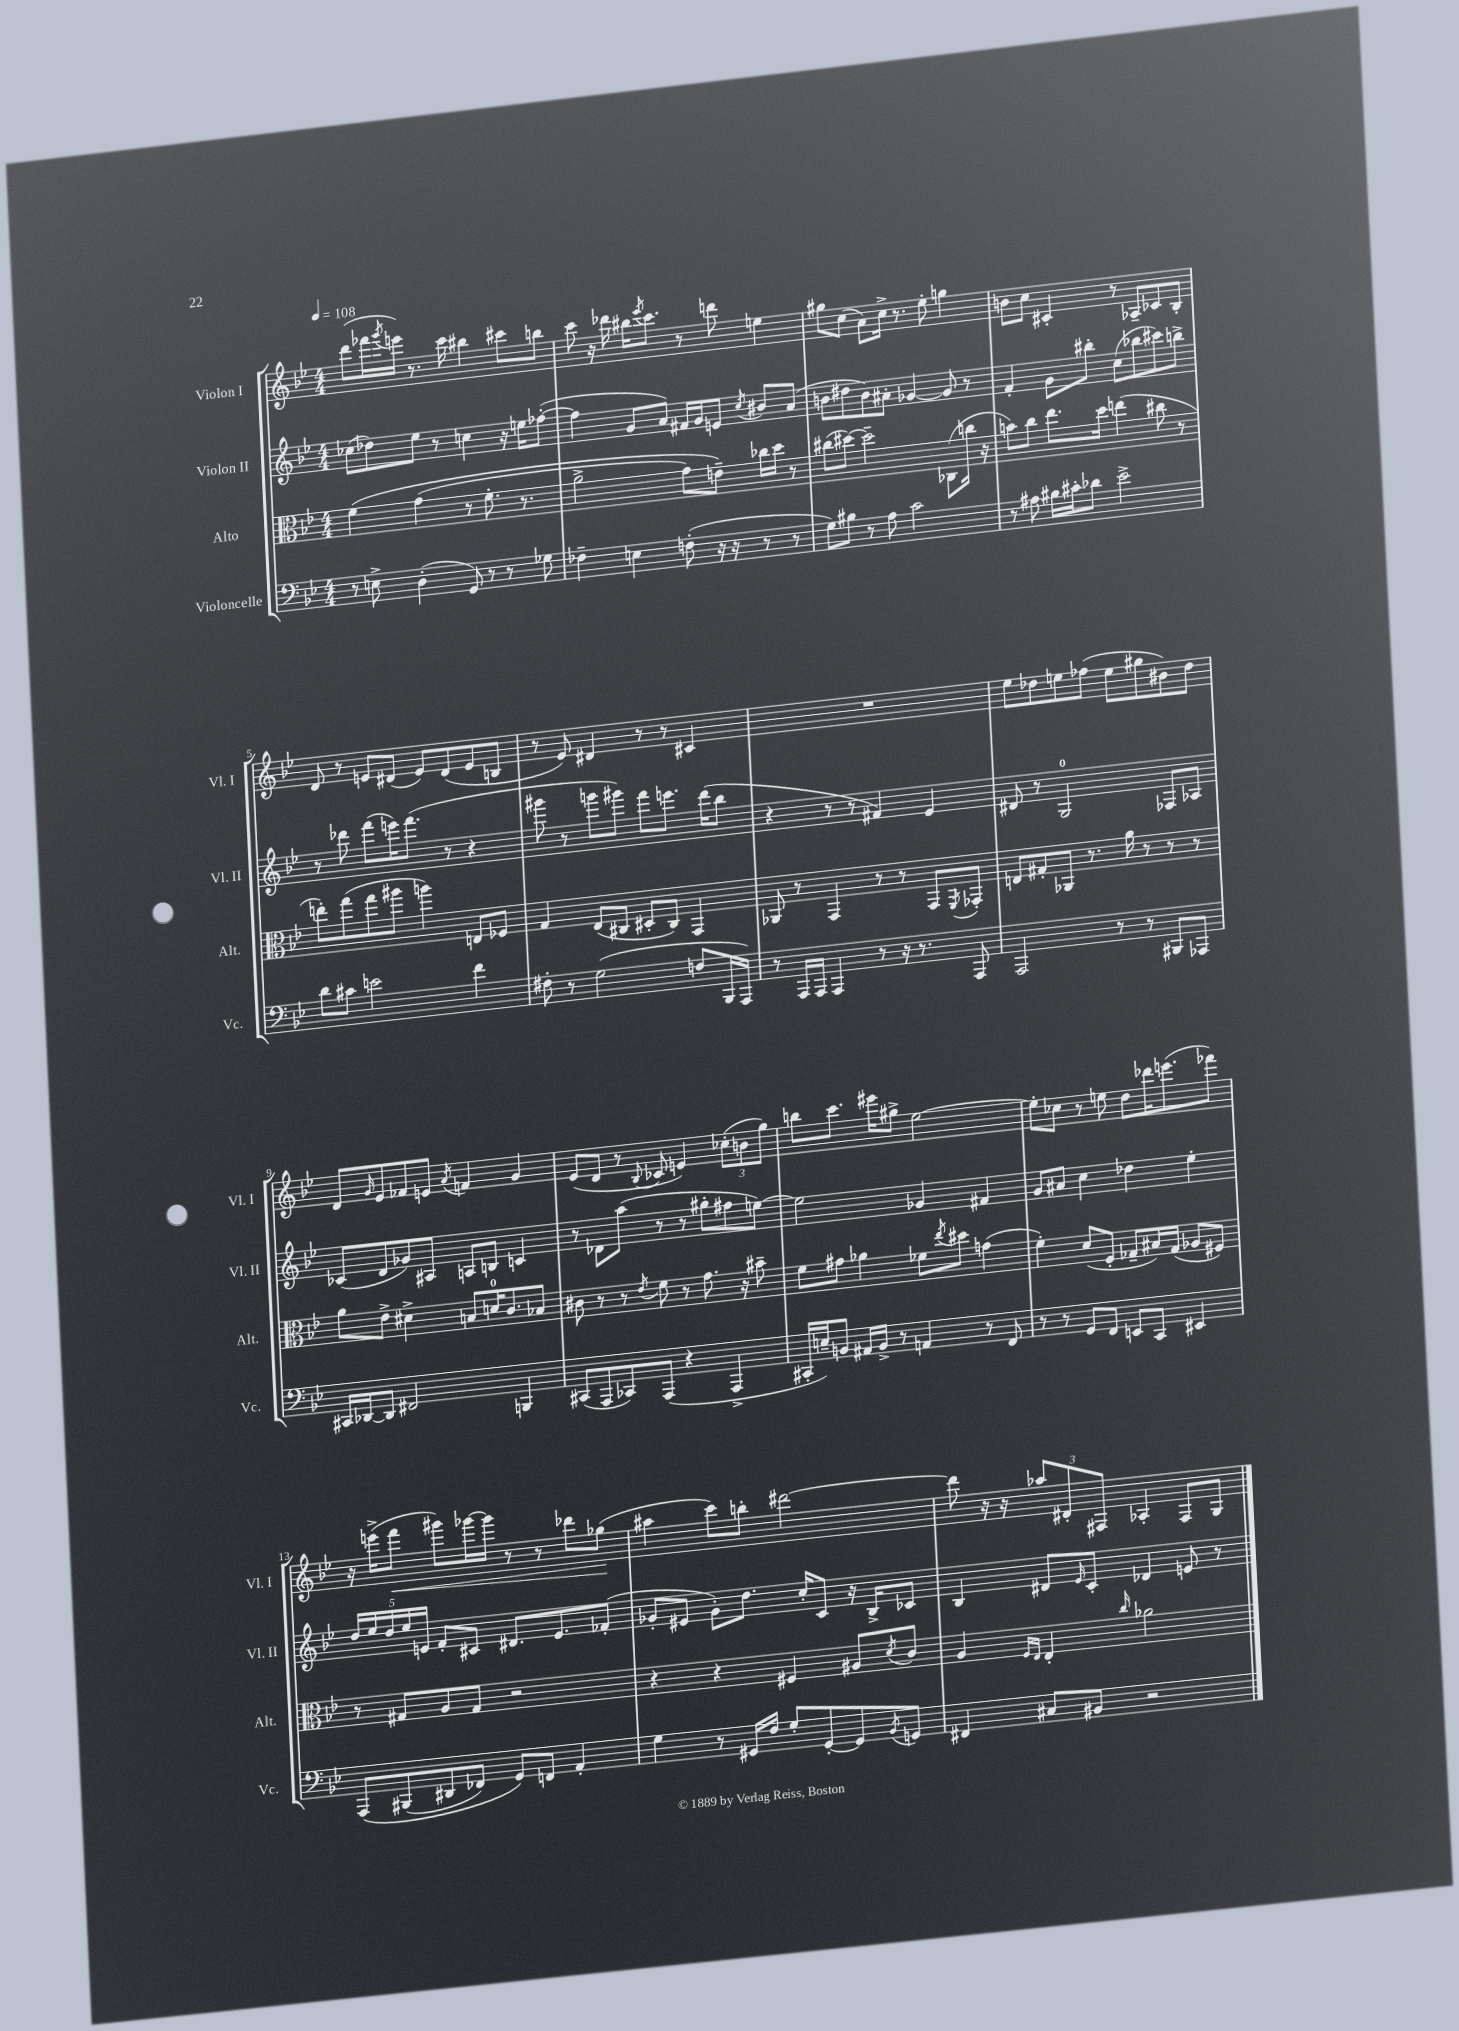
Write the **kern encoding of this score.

**kern	**kern	**kern	**kern
*staff4	*staff3	*staff2	*staff1
*clefF4	*clefC3	*clefG2	*clefG2
*k[b-e-]	*k[b-e-]	*k[b-e-]	*k[b-e-]
*M4/4	*M4/4	*M4/4	*M4/4
*MM108	*MM108	*MM108	*MM108
8r	&(4f\	(8cc-\L	(8ddd\L
8E^\	.	8dd-\)	16fff-\L
.	.	.	8qggg/
.	.	.	16eee\JJ)
(4D'\	(4g\	8ee-\J	8.r
.	.	8r	.
.	.	.	16ccc\
8GG/)	8r	4cc\	4bb#\
8r	8.f'\	.	.
8r	.	16r	8ccc#\L
.	8.r	16ee\LK	.
8G-\	.	([8ff-'\J	8bb\J
=	=	=	=
4F-~\	2a^\	4ff-\]	8ccc\
.	.	.	16r
.	.	.	16ddd-\
4E\	.	8g/L	16bb#\LK
.	.	.	8qeee-/
.	.	.	8.ccc\J
.	.	8a/J)	.
(8F'\	8g\L)	16f#/LL	8r
.	.	16g/J	.
16r	8e~\J&)	8e/J	8ddd\
16r	.	.	.
.	.	8qcc/	.
8r	16cc-\LL	8b#/L	4ee\
.	16dd\JJ	.	.
8r	8r	(8a/J	.
=	=	=	=
8G\L)	(8cc#\L	8b\L	8gg#\L
8B#\J	[8dd#\J)	8dd#\	(8cc\J
8r	2dd#~\]	8b\)	8a\L)
8A\	.	8a#'\J	16cc^\Jk
.	.	.	8.r
2c\	.	[4g-/	.
.	.	.	8ee-'\
.	(8C-\L	8g-/]	4gg\
.	16cc\Jk	8r	.
.	16r	.	.
=	=	=	=
8r	8b\L)	4f'/	8b\L
8A#\	8cc\J	.	8cc\J
16B#\LL	8.ee-\L	8g\L	4c#'/
16c#'\J	.	.	.
8d-\J	.	8bb#'\J	.
.	16dd\Jk	.	.
2e-^\	(4ee\	(8cc\L	8r
.	.	8bb-\	8A-~/L
.	8cc#\	8ccc#\)	8c-/
.	8r	8bb^\J	8B-'/J
=	=	=	=
8d\L	8ee'\L)	8r	8d/
8c#\J	(8gg\	8ddd-\	8r
2e\	8gg\	(8fff\L	8e/L
.	8aa#\J	16eee\K)	(8d#/J
.	.	(8.fff\J	.
.	4aa\)	.	8e/L)
.	.	8r	(8d#/
4f\	8E/L	4r	8e/
.	8F-/J	.	8B/J
=	=	=	=
8F#'\	4G/	8ggg#\	8r
8r	.	8r	8e-/)
(2G\	(8E-/L	8ggg\L	4d#/
.	8C#/J	8ggg#\J)	.
.	8D#'/L	8fff\L	8r
.	8C#/J)	8.eee\J	8r
8F/L	4GG/	.	4c#/
.	.	(16ddd\LK	.
16BBB-/L	.	8bb-\J	.
16AAA/JJ)	.	.	.
=	=	=	=
8r	8AA-/	4r	1r
16AAA/LL	8r	.	.
16AAA/JJ	.	.	.
4AAA/	4GG/	8r	.
.	.	8r	.
8r	8r	4f#/)	.
16r	8r	.	.
8.r	.	.	.
.	8GG/L	4e-/	.
.	8qFF/	.	.
8AAA/	8GG-'/J	.	.
=	=	=	=
2AAA/	8E/L	8d#/	8ee-\L
.	8G#'/	8r	8dd-\
.	8AA-/J	2G/	8ee\
.	8.r	.	(8ff-\J
8r	.	.	8ee\L
.	16a\	.	.
8r	8r	.	8gg#\
8BBB#/L	8r	8F-/L	8b#\)
8AAA-/J	8r	8A-/J	8dd-\J
=	=	=	=
16CC#/LL	8a\L	(8c-/L	8d/L
[16DD-/J	.	.	.
.	.	.	16qqg/
8DD-/]J	8e-^\J	8d/	8e-/
2FF#/	4d#^\	8g-/)	8f-/
.	.	8A#/J	8e/J
.	.	.	8qa/
.	8B/L	8A/L	4f/
.	16d/K	8B/J	.
.	8.c/	.	.
4BBB/	.	4c/	4g/
.	8B-/J	.	.
=	=	=	=
(8CC#/L	8c#\	8r	(8e-/L
8AAA/	8r	8d-\L	8d/J
8CC-/)	8r	(8aa\J	8r
.	8qe-/	.	8qqB-/
(8AAA/J	8f\	8r	8c-/
4r	8r	8r	4e/)
.	8.g\	8gg#'\L	.
4AAA^/	.	8ff#\	(12cc-'\L
.	16r	.	.
.	.	.	12b\
.	8b#~\	[8ee\J)	.
.	.	.	12gg\J)
=	=	=	=
16CC#'/LL	8f\L	2ee\]	8bb\L
16E~/J)	.	.	.
8BB/J	8g#\J	.	8.ccc\J
16AA#/LL	4a-\	.	.
16BB^/JJ	.	.	16eee#\LK
8r	.	.	8gg#^\J
4AA/	8f-\L	4g-/	[2ee-\
.	8qee-/	.	.
.	8dd#\J	.	.
8r	(4g\	4f#/	.
8FF/	.	.	.
=	=	=	=
8r	4f'\)	8g/L	8ee-'\]L
8r	.	8a#/J	8cc-\J
8GG/L	(8d/L	4cc\	8r
8FF/J	8F'/J	.	8ee\
8EE/L	8G-~/L	4dd-\	8dd\L
8CC/J	16B#/L)	.	16ddd-\K
.	(16G-/JJ	.	(8.eee\
4EE#/	8A-/L	4ee-'\	.
.	8F#/J)	.	8fff-\J)
=	=	=	=
&(8AAA/L	8r	20dd/LL	16r
.	.	20ee-/	.
.	.	.	(16eee^\LK
.	.	20dd/	.
(8BBB#/	8G#/L	.	8fff\J
.	.	20ee-/	.
.	.	20e/JJ	.
8DD#/	8A/	8f'/L	8ggg#\L)
8FF-/J)	8G#/J	8c#/J	[16ggg-\L
.	.	.	16ggg-\]JJ
8GG/L&)	2r	8.d#/L	8r
8FF/J	.	.	8r
.	.	8.e/	.
4AA'/	.	.	8ddd-\L
.	.	(8f-'/J	(8gg-\J
=	=	=	=
4G\	4r	8g-'/L	4aa#\
.	.	8e#/J	.
8r	4r	8g-'\L)	8ccc\L)
16GG#/LL	.	8.dd\J	8bb'\J
16F/JJ	.	.	.
8G'/L	4F#/	.	[2ddd#\
.	.	16cc'/LK	.
[8GG#'/	.	8c/J	.
8GG#/]	8A#/L	16r	.
.	.	16B-^/LK	.
8qBB-/	8qd/	.	.
8GG/J	8c/J	8c-/J	.
=	=	=	=
4FF#/	4A/	4B-/	8ddd#\]
.	.	.	16r
.	.	.	16r
.	16qqF/LL	.	.
.	16qqE-/JJ	.	.
8C#/L	4E-'/	8d#/L	12aa-/L
.	.	.	12d#'/
.	.	16qqe-/	.
8BB#/J	.	8c'/J	.
.	.	.	12F#/J
.	16qqcc/	.	.
2r	2a-\	4d-/	4A-'/
.	.	8e/	8F#/L
.	.	8r	8G/J
==	==	==	==
*-	*-	*-	*-
